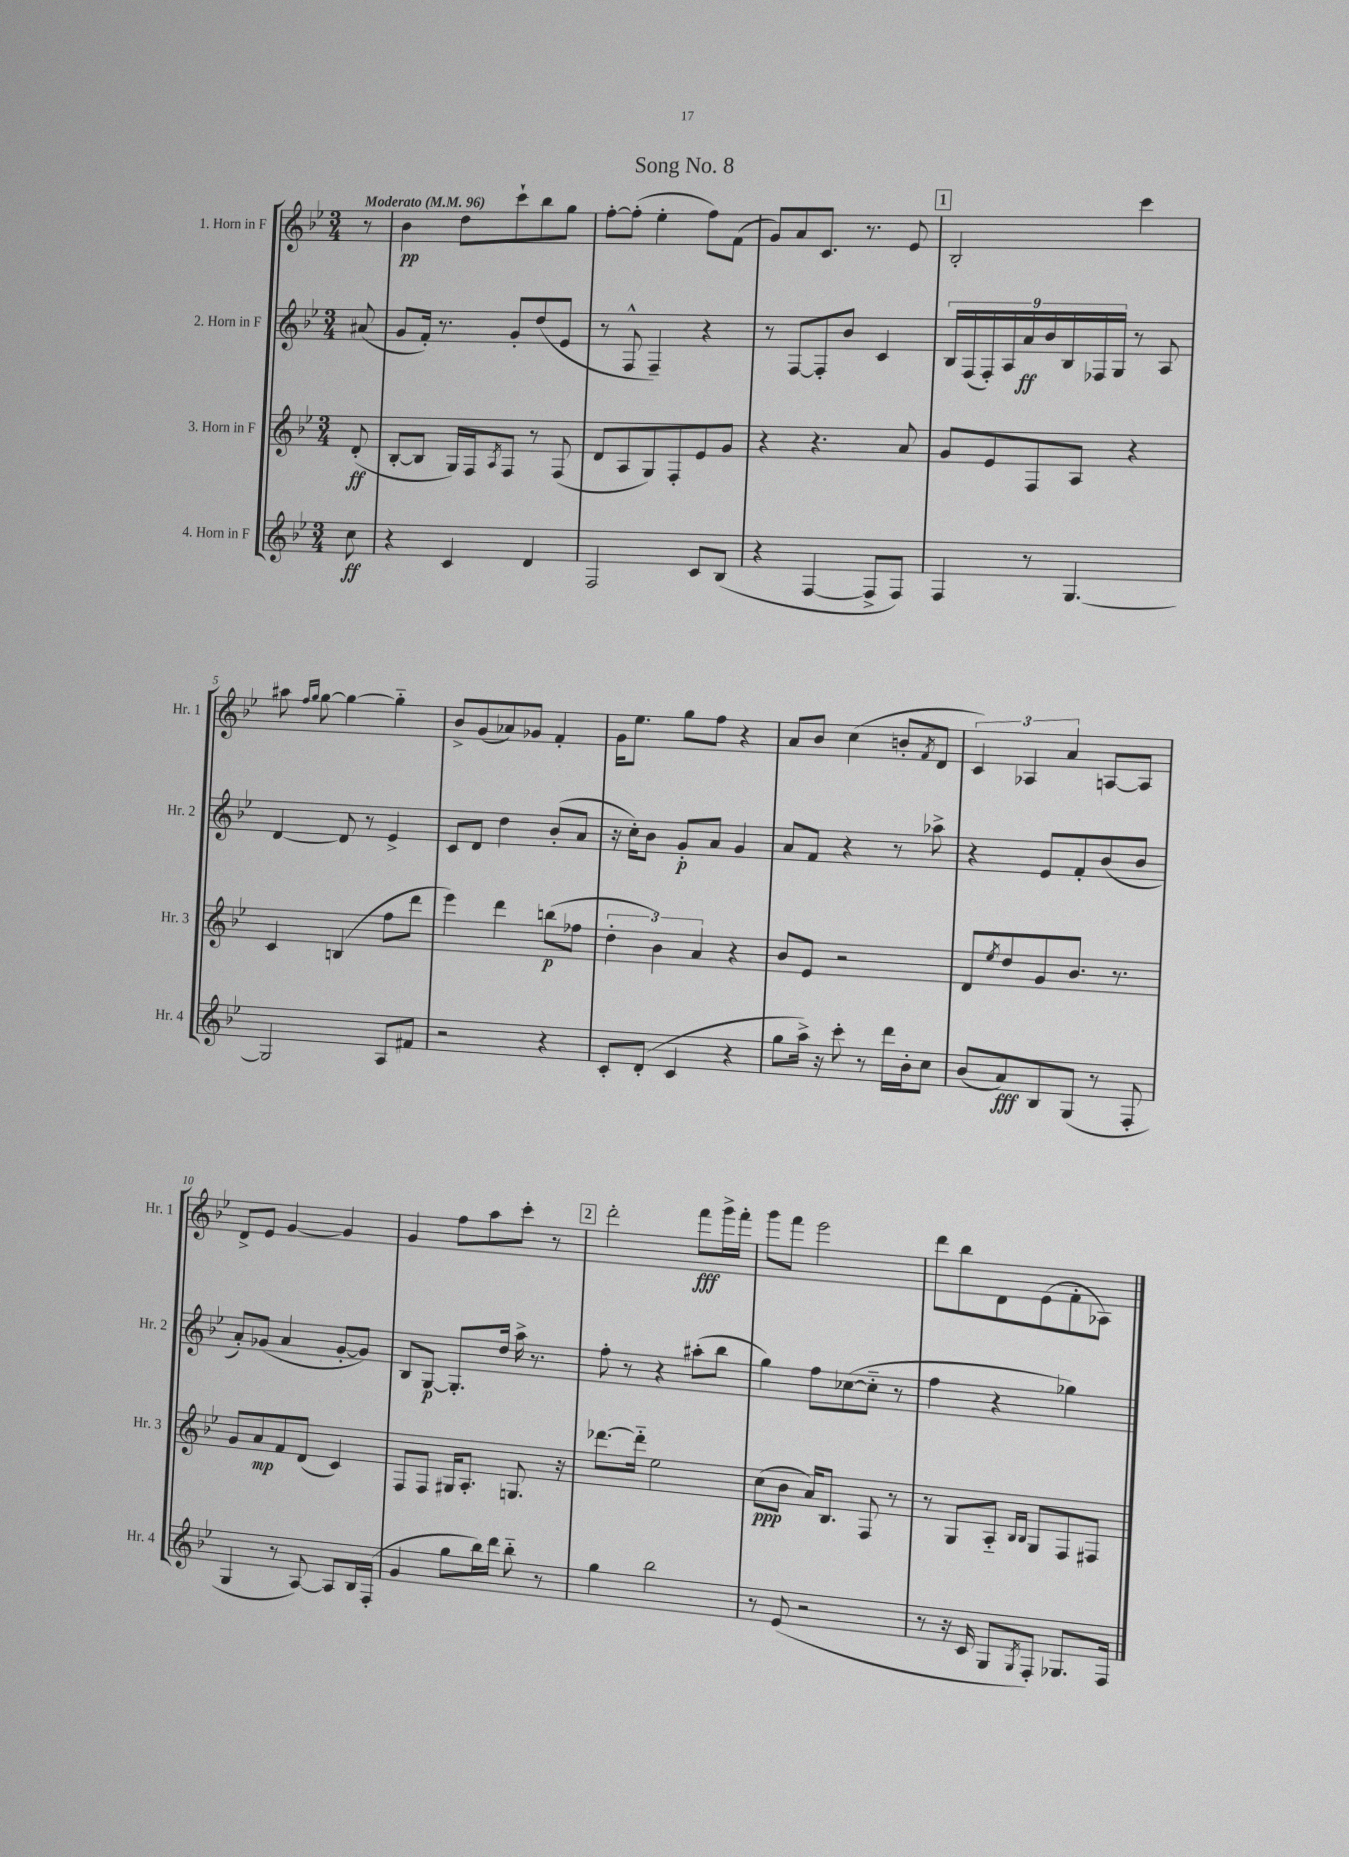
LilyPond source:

\header { title = "Song No. 8" }
<<
\new StaffGroup <<
\new Staff = "s0" \with { instrumentName = "1. Horn in F" shortInstrumentName = "Hr. 1" } {
    \clef treble \key bes \major \numericTimeSignature \time 3/4 \partial 8 \tempo "Moderato" 4 = 96
    r8 |
    bes'4\pp d''8 c'''8-! bes''8 g''8 |
    f''8~-. f''8-.( ees''4-. f''8) f'8( |
    g'8) a'8 c'8. r8. ees'8 |
    \mark \markup { \box "1" } bes2-. c'''4 |
    ais''8 \grace { f''16 g''16 } g''8~ g''4~ g''4-_ |
    bes'8-> g'8( aes'8) ges'8 f'4-. |
    g'16 ees''8. g''8 f''8 r4 |
    a'8 bes'8 c''4( b'8-. \acciaccatura { f'8 } d'8 |
    \tuplet 3/2 { c'4) aes4 a'4 } a8~ a8 |
    d'8-> ees'8 g'4~ g'4 |
    g'4 f''8 a''8 c'''8-. r8 |
    \mark \markup { \box "2" } d'''2-. f'''8\fff g'''16-> f'''16-. |
    g'''8 f'''8 ees'''2 |
    d'''8 bes''8 d'8 ees'8( f'8-. aes8) \bar "|." |
}
\new Staff = "s1" \with { instrumentName = "2. Horn in F" shortInstrumentName = "Hr. 2" } {
    \clef treble \key bes \major \numericTimeSignature \time 3/4 \partial 8
    ais'8( |
    g'8 f'16-.) r8. g'8-. d''8( ees'8 |
    r8 f8-^ f4--) r4 |
    r8 f8~ f8-. bes'8 c'4 |
    \mark \markup { \box "1" } \tuplet 9/8 { bes16 f16( f16-.) a16 a'16\ff bes'16 bes16 fes16 g16 } r8 a8 |
    d'4~ d'8 r8 ees'4-> |
    c'8 d'8 d''4 bes'8-.( a'8 |
    r16 c''16-.) bes'8 g'8-.\p a'8 g'4 |
    a'8 f'8 r4 r8 aes''8-> |
    r4 ees'8 f'8-. bes'8( bes'8 |
    a'8-.) ges'8( a'4 ges'8~-. ges'8) |
    bes8 g8~\p g8.-. d''16 a''16-> r8. |
    \mark \markup { \box "2" } f''8-. r8 r4 ais''8-.( bes''8 |
    g''4) f''8 ces''8~( ces''8-_ r8 |
    f''4 r4 ges''4) \bar "|." |
}
\new Staff = "s2" \with { instrumentName = "3. Horn in F" shortInstrumentName = "Hr. 3" } {
    \clef treble \key bes \major \numericTimeSignature \time 3/4 \partial 8
    d'8-.\ff( |
    bes8~-. bes8 g16) f16 \acciaccatura { a8 } f8 r8 f8( |
    d'8 a8 g8) f8-. ees'8 g'8 |
    r4 r4. a'8 |
    \mark \markup { \box "1" } g'8 ees'8 f8 a8 r4 |
    c'4 b4( f''8 d'''8 |
    ees'''4) d'''4 b''8\p( fes''8 |
    \tuplet 3/2 { d''4-. bes'4) a'4 } r4 |
    bes'8 ees'8 r2 |
    d'8 \acciaccatura { ees''8 } d''8 g'8 bes'8. r8. |
    g'8 a'8\mp f'8 d'8( c'4) |
    f8 f8 gis16 a8.-. g8. r16 |
    \mark \markup { \box "2" } des'''8.~ des'''16-_ ees''2 |
    c''8\ppp( bes'8 a'16) bes8. f8 r8 |
    r8 g8 a8-_ \grace { bes16 bes16 } g8 f8 fis8 \bar "|." |
}
\new Staff = "s3" \with { instrumentName = "4. Horn in F" shortInstrumentName = "Hr. 4" } {
    \clef treble \key bes \major \numericTimeSignature \time 3/4 \partial 8
    c''8\ff |
    r4 c'4 d'4 |
    f2 c'8 bes8( |
    r4 f4~ f8-> f8) |
    \mark \markup { \box "1" } f4 r8 g4.~ |
    g2 a8 fis'8 |
    r2 r4 |
    c'8-. d'8-.( c'4 r4 |
    g''8 a''16->) r16 c'''8-. r8 d'''16 bes'16-. c''8 |
    bes'8( a'8\fff) bes8 g8( r8 f8-. |
    g4 r8 a8~) a8 bes16 f16-.( |
    g'4 g''8 bes''16) d'''16 bes''8-_ r8 |
    \mark \markup { \box "2" } g''4 bes''2 |
    r8 ees'8( r2 |
    r8 r16 c'16 g8 \acciaccatura { g8 } f8-.) ges8. f16 \bar "|." |
}
>>
>>
